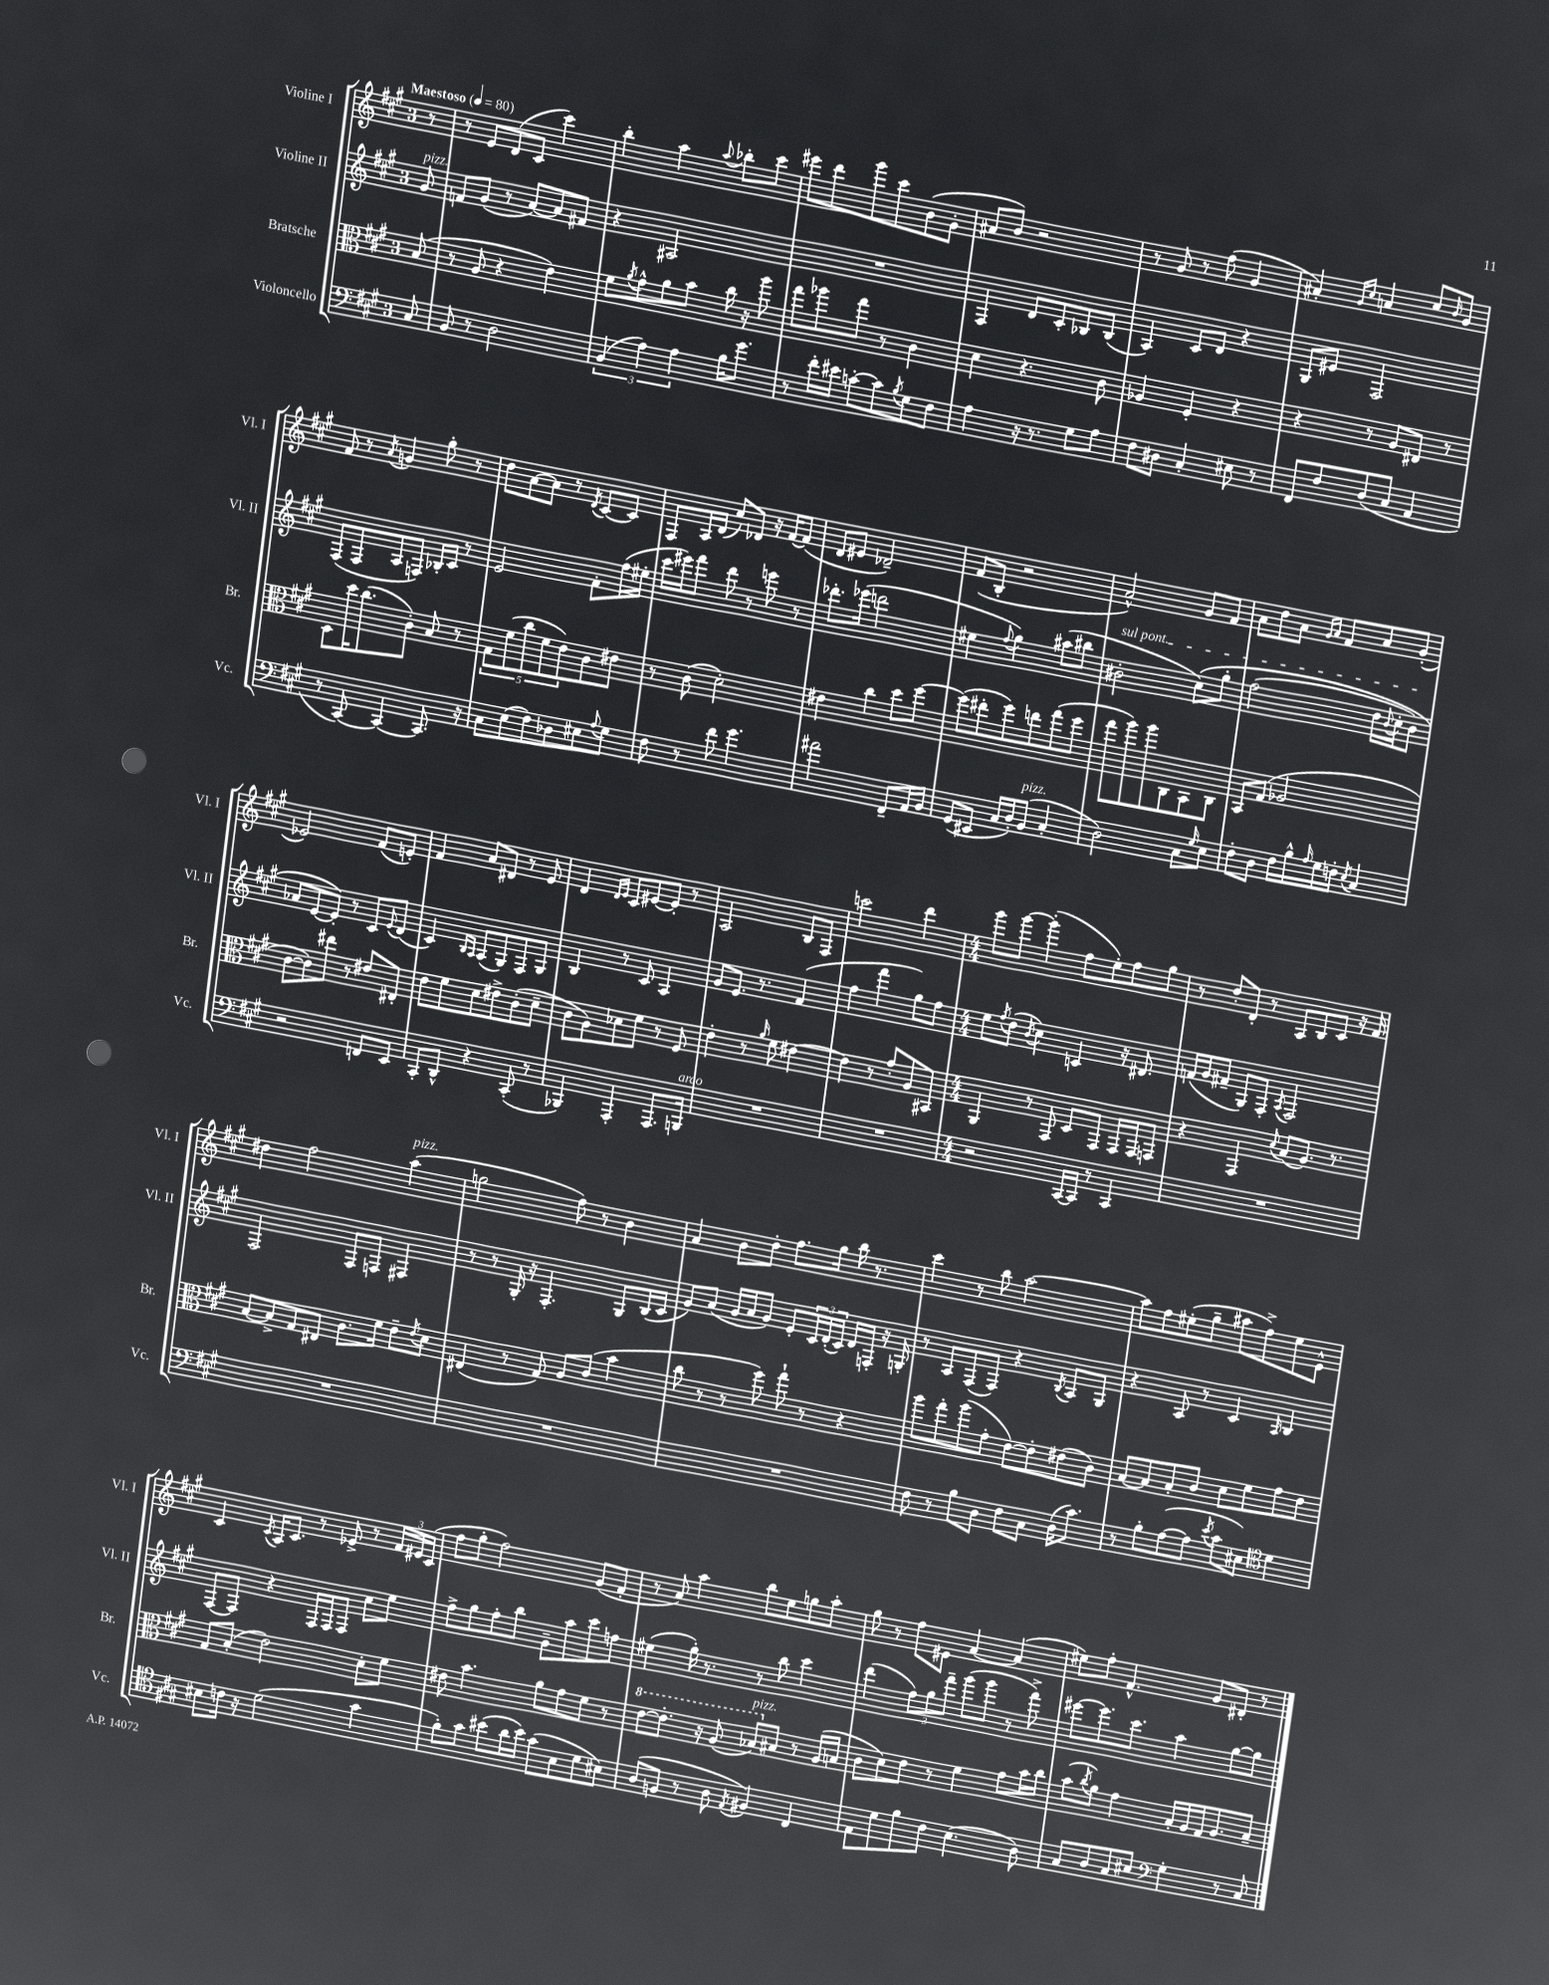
<<
\new StaffGroup <<
\new Staff = "s0" \with { instrumentName = "Violine I" shortInstrumentName = "Vl. I" } {
    \clef treble \key a \major \once \override Staff.TimeSignature.style = #'single-digit \time 3/4 \partial 8 \tempo "Maestoso" 4 = 80
    r8 |
    r8 e'8 d'8( cis'8 cis'''4) |
    b''4-. a''4 \appoggiatura { a''8 } bes''8-. cis'''8 |
    eis'''8 d'''8 gis'''8 cis'''8 b'8( gis'8-. |
    ais'8 b'8) r2 |
    r8 gis'8 r8 fis''8( gis'4 |
    ais'4-.) \grace { gis'16 cis''16 } a'4 cis''8 \grace { b'16 } gis'8 |
    fis'8 r8 \acciaccatura { a'8 } g'4 gis''8-. r8 |
    d''8 a'8~ a'8 r8 \acciaccatura { d'8 } cis'8~ cis'8 |
    fis8 a16 d'16( cis''8) des'8 r16 fis'16~ fis'8( |
    d'8 eis'8 des'2--) |
    fis'8( b8-. r2 |
    a'2-^) gis'8 fis'8 |
    a'8 d''8 a'8 \grace { gis'16 a'16 } fis'8 a'8 gis'8-.( |
    ees'2) fis'8( e'8-.) |
    fis'4 a'8 dis'8 r8 e'8 |
    d'4 \grace { d'16 e'16 } cis'8 eis'8~ eis'8-. r8 |
    a2 b8 fis8 |
    c'''2 d'''4 |
    \numericTimeSignature \time 4/4 gis'''8 gis'''8~ gis'''4-.( fis''8 e''8-.) fis''8 gis''8 |
    r8 d''8-. d'8-. r8 a8 b8 cis'8 r16 fis'16 |
    dis''4 fis''2 a''4^\markup { \italic "pizz." }( |
    g''2 fis''8) r8 b'4 |
    a'4 b'8 d''8-. fis''8. gis''16 b''16 r8. |
    cis'''4 r8 b''8 a''2~ |
    a''8 fis''8 eis''8-.( gis''8-- ais''8 fis''8->) eis''8 e'8-^ |
    cis'4 \acciaccatura { cis'8 } a16 cis'8. r8 ees'8-> r8 \tuplet 3/2 { fis'16 eis'16 cis'16( } |
    fis''8 gis''8-. fis''2) gis'8( fis'8-. |
    r8 a'8) a''4 b''8 e''8 g''8 a''8-. |
    gis''8 r8 fis''8 eis'8 a'4~ a'4( |
    eis''8) fis''8-. fis'4.-^ gis'8 dis'8-. r8 \bar "|." |
}
\new Staff = "s1" \with { instrumentName = "Violine II" shortInstrumentName = "Vl. II" } {
    \clef treble \key a \major \once \override Staff.TimeSignature.style = #'single-digit \time 3/4 \partial 8
    gis'8^\markup { \italic "pizz." } |
    f'8 gis'8( r8 a'8~) a'8 fis'8 |
    r4 ais2 |
    R2. |
    fis4 d'8 cis'8-. bes8 bes8( |
    a4) cis'8 d'8 r4 |
    gis8 eis'8 fis2 |
    fis8( fis8 a8 f8) bes16-. cis'16 r8 |
    e'2 fis'8-. fis''16( eis''16-. |
    cis'''16 eis'''16) fis'''8 d'''8 r8 e'''8 r8 |
    des'''8.-. ees'''16( d'''2 |
    eis''4 \appoggiatura { fis''8 } gis''4) ais''8( bis''8 |
    \once \override TextSpanner.bound-details.left.text = \markup { \italic "sul pont." } bis'2-.\startTextSpan cis''8)\( gis''8-. |
    fis''2( d''16 \appoggiatura { b'8 } cis''16-. b'8\stopTextSpan) |
    aes'8 e'8~ e'8-.\) r8 cis'8 \appoggiatura { e'8 } d'8( |
    cis'4) \grace { b16 a16 } a8( gis8) fis8 gis8 |
    b4 r8 cis'8 a4 |
    gis'8 e'8. r8. fis'4( |
    fis''4 fis'''4 gis''8) fis''8 |
    \numericTimeSignature \time 4/4 e''8 \acciaccatura { fis''8 } d''8( \acciaccatura { b'8 } cis''4) c'4 r16 dis'8. |
    f'16( gis'16 fis'8-- gis8) fis8-. \acciaccatura { a8 } fis2 |
    fis2 fis8 f8 fis4 |
    r8 r8 gis16-. r16 fis4.-. gis8 b16( cis'16 |
    gis'8) a'8( gis'16 a'16 gis'8) e'8-. \tuplet 3/2 { cis'16 d'16-.( cis'16) } d'16 f16-. r16 g16-. |
    r8 a8 fis8( fis8) r4 \acciaccatura { b8 } a8 gis8 |
    r4 a8 r8 cis'4 \grace { a16 } b4 |
    fis8~ fis8 r4 fis16 fis16 fis8 cis''8 e''8 |
    fis''8-> gis''8 fis''8-. b''8 gis'8-- a''8 cis'''8 f''8 |
    eis''4( gis''16-.) r8. r8 b''8 cis'''4 |
    d'''4( \tuplet 3/2 { fis''8) gis''8 fis'''8-- } gis'''8( gis'''8 r8 fis'''8->) |
    eis'''8~ eis'''8. cis'''8. a''4 gis''8~ gis''8 \bar "|." |
}
\new Staff = "s2" \with { instrumentName = "Bratsche" shortInstrumentName = "Br." } {
    \clef alto \key a \major \once \override Staff.TimeSignature.style = #'single-digit \time 3/4 \partial 8
    b8( |
    r8 a8 r4 e'4) |
    fis'8 \acciaccatura { a'8 } gis'8-^ a'8 b'8 cis''16 r16 a''8 |
    gis''8 aes''8 gis''8 r8 cis'4 |
    d'4 r4. cis'8 |
    aes4 fis4-. r4 |
    r4 r8 a8 eis8 r8 |
    d8 d''16 cis''8.( cis'8-.) b8 r8 |
    \tuplet 5/4 { gis8 fis'8( cis''8 fis'8 e'8) } cis'8 eis'8 |
    r8 cis'8( d'2-.) |
    eis'4 cis''4 d''8 fis''8~ |
    fis''8( eis''8-. fis''8) e''8 gis''8( fis''8 |
    gis''8 a''8) a''8 cis8 b,8 cis8 |
    b,8 gis8( aes2 |
    cis'8~ cis'8) eis''8 r8 eis'8 eis8-. |
    e'8 fis'8 d'8 eis'8-> cis'8-.( d'8-- |
    cis'8 a8) des'8 fis'8 r8 fis8 |
    e'4-. r8 \grace { a'16 } fis'8 eis'4~ |
    eis'4 r8 gis'8-. a8 bis,8 |
    \numericTimeSignature \time 4/4 a,4 r8 gis,8 d8 gis,8 gis,16 gis,16 g,8 |
    r4 gis,4 \appoggiatura { d'8 } b8( a8.) r8. |
    b8~ b8-> gis8 eis8 cis'8. fis'16 e'8-- \acciaccatura { e'8 } d'8 |
    eis4( r8 gis8) a8 cis'8( b'4 |
    cis''8 r8 r8 fis''8) gis''8-! r8 r4 |
    a''8 gis''8-. a''8( gis'8-. e'8~) e'8-. eis'8( cis'8) |
    b8~ b8 b8-. cis'8 d'8 fis'8 gis'8 e'8 |
    gis8 b8-.( e'2) d'8-. fis'8 |
    eis'8 b'4. a'8 gis'8 fis'8 r8 |
    \ottava #1 e''8~ e''8.-. r16 a'8( bes'8^\markup { \italic "pizz." }) \ottava #0 bis8 r8 a16( b16 |
    cis'8 d'8) e'8 r8 fis'4 gis'8 b'16 cis''16 |
    b'8( \acciaccatura { cis''8 } a'8) gis'4 b16-. a16 gis16 a8. b8-- \bar "|." |
}
\new Staff = "s3" \with { instrumentName = "Violoncello" shortInstrumentName = "Vc." } {
    \clef bass \key a \major \once \override Staff.TimeSignature.style = #'single-digit \time 3/4 \partial 8
    cis8 |
    b,8 r8 d2 |
    \tuplet 3/2 { b,4( a4) a4 } b16 gis'8. |
    r8 fis'16-. eis'16 c'8~-. c'8 \acciaccatura { b8 } gis8 fis8 |
    a4 r16 r8. gis8 a8 |
    fis8 dis8 cis4-. eis8 r8 |
    fis,8 fis8 d8( cis8 a,4 |
    r8 cis,8~) cis,4~ cis,8. r16 |
    cis8 e8( fis8) des8 eis8 \appoggiatura { a8 } gis8 |
    fis8 r8 fis'8 gis'4. |
    ais'2 fis,8-- a,16 b,16 |
    gis,8( eis,8 cis16 d16-.) b,8^\markup { \italic "pizz." }( cis4-. |
    d2) cis8 \grace { gis16 } e8 |
    fis8-. d8 fis16 b16-^ \grace { a16 } gis16 f16-. \acciaccatura { e8 } cis4 |
    r2 f,8 e,8 |
    cis,8-. d,8-^ r4 cis,8-.( r8 |
    bes,,4) a,,4-. a,,8. b,,16^\markup { \italic "arco" } |
    R2. |
    R2. |
    \numericTimeSignature \time 4/4 r2 cis,16~ cis,16 r8 cis,4 |
    R1 |
    R1 |
    R1 |
    R1 |
    fis8 r8 b8 d8 fis8 cis8 d16( cis'8.) |
    r8 b8-. a8~( a8 \acciaccatura { e'8 } cis'8 eis8) \clef tenor d'4 |
    bis8 c'16 r16 d'2( gis'4 |
    fis'8-.) gis'8 bis'8( a'16 bis'16) gis'8( b8 d'8 bis8) |
    a8( f8 r8 a8 \acciaccatura { e8 } fis4) cis4 |
    e8 d'8 fis'8 cis'8 b4.( a8) |
    gis8 a8 gis8 bis8 \clef bass gis4-. r8 cis8 \bar "|." |
}
>>
>>
\layout { \context { \Score \remove "Bar_number_engraver" } }
